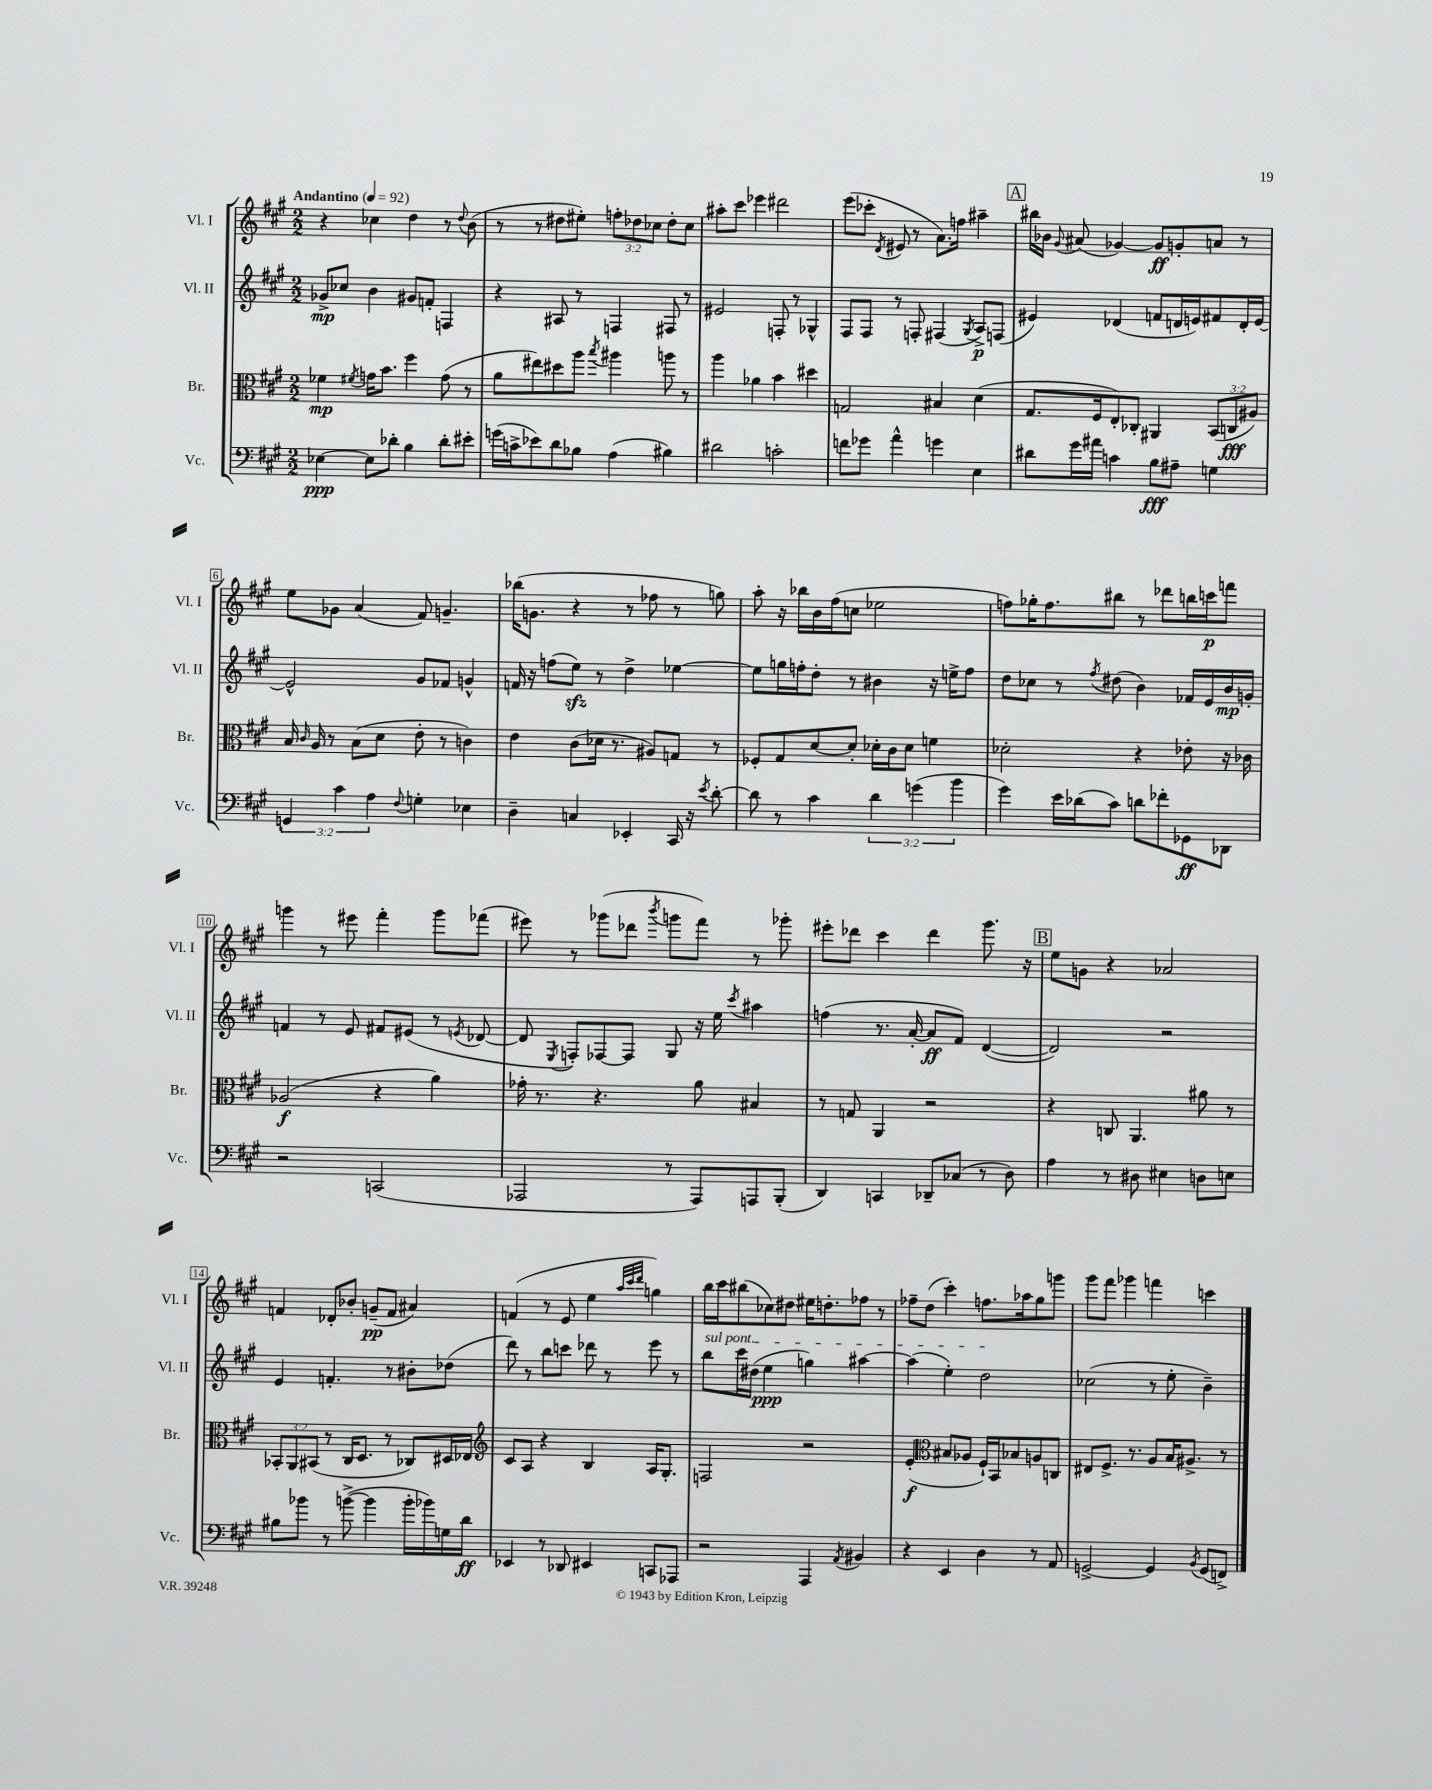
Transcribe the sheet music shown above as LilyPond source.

<<
\new StaffGroup <<
\new Staff = "s0" \with { instrumentName = "Vl. I" shortInstrumentName = "Vl. I" } {
    \clef treble \key a \major \numericTimeSignature \time 2/2 \override Staff.TupletNumber.text = #tuplet-number::calc-fraction-text \tempo "Andantino" 4 = 92
    \autoBeamOff r4 ces''4 d''4 r8 \appoggiatura { d''8 } b'8( |
    r8 r8 dis''8[ eis''8]-.) \tuplet 3/2 { f''8[-. des''8 ces''8] } des''8[-. ces''8] |
    ais''8[-. cis'''8] ees'''4 dis'''2 |
    e'''8[( ces'''8]-. \acciaccatura { d'8 } eis'8 r8 a'8.[) f''16] ais''4-- |
    \mark \markup { \box "A" } bis''16[ bes'16] \appoggiatura { gis'8 } ais'8( ges'4~) ges'8[\ff g'8-. a'8] r8 |
    e''8[ ges'8] a'4( fis'8) g'4.-- |
    bes''16[( g'8.] r4 r8 fes''8 r8 g''8) |
    a''8-. r16 bes''16[ b'16 fis''16( c''8] ees''2 |
    f''8[) ges''16-. f''8. bis''8] r8 des'''8[ b''16 c'''16\p f'''8] |
    g'''4 r8 eis'''8 fis'''4-. g'''8[ fes'''8]( |
    eis'''8) r8 ges'''8[( des'''8] \acciaccatura { b'''8 } g'''8[ fis'''8]) r8 ges'''8-. |
    eis'''8[-. des'''8] cis'''4 des'''4 gis'''8. r16 |
    \mark \markup { \box "B" } e''8[ g'8] r4 aes'2 |
    f'4 des'8[-. bes'8]-. g'8[--\pp( f'8] ais'4) |
    f'4( r8 e'8 e''4 \grace { a''32[ cis'''32 d'''32] } g''4) |
    b''16[ cis'''16 bis''8( ces''8) dis''8] eis''16[ d''8.-. fes''8] r8 |
    fes''8[-- d''8]( cis'''4-.) f''8.[ aes''16 gis''8 g'''8] |
    gis'''8[ fis'''8] ges'''4 f'''4 c'''4 \bar "|." |
}
\new Staff = "s1" \with { instrumentName = "Vl. II" shortInstrumentName = "Vl. II" } {
    \clef treble \key a \major \numericTimeSignature \time 2/2
    \autoBeamOff ges'8[->\mp ces''8] b'4 gis'8[ f'8]-. f4 |
    r4 ais8 r8 f4 fis8 r8 |
    eis'2 f8-. r8 ges4-^ |
    fis8[ fis8] r8 f8-. fis4( \acciaccatura { gis8 } a8[->\p) f8]( |
    \mark \markup { \box "A" } eis'4) des'4( f'8[ d'16 e'16) fis'8 d'16-. e'16]~ |
    e'2-^ gis'8[ fes'8] g'4-^ |
    f'16 r16 f''8[( e''8]\sfz) r8 d''4-> ees''4~ |
    ees''8[ g''16 f''16-. d''8]-. r8 bis'4 r16 e''16[-> f''8] |
    d''8[ ces''8] r8 \acciaccatura { fis''8 } dis''8( b'4) fes'16[ e'16 b'16\mp g'16]-. |
    f'4 r8 e'8 fis'8[ eis'8]( r8 \acciaccatura { e'8 } des'8~ |
    des'8 \acciaccatura { e8 } f8[-.) fes8~ fes8] gis8 r16 e''16 \acciaccatura { cis'''8 } ais''4 |
    f''4( r8. a'16~-. a'8[\ff fis'8]) d'4~( |
    \mark \markup { \box "B" } d'2) r2 |
    e'4 f'4.-. r8 bis'8[-. des''8]( |
    d'''8) r8 b''8[ c'''8] des'''8 r8 e'''8 r8 |
    \once \override TextSpanner.bound-details.left.text = \markup { \italic "sul pont." } b''8[\startTextSpan cis'''16 dis''16]( e''4\ppp g''4) ais''4~ |
    ais''4( e''4-.) d''2\stopTextSpan |
    ces''2( r8 e''8-. b'4--) \bar "|." |
}
\new Staff = "s2" \with { instrumentName = "Br." shortInstrumentName = "Br." } {
    \clef alto \key a \major \numericTimeSignature \time 2/2 \override Staff.TupletNumber.text = #tuplet-number::calc-fraction-text
    \autoBeamOff fes'4\mp \acciaccatura { fis'8 } g'16[ b'8.] fis''4 g'8( r8 |
    a'8[ eis''8) dis''8 a''8] \acciaccatura { b''8 } ais''4 a''8 r8 |
    a''4 aes'4 b'4 dis''4 |
    g2 bis4 d'4( |
    \mark \markup { \box "A" } gis8.[ fis16 e8-.) ces8]-. ais,4 \tuplet 3/2 { b,8[( c8\fff ais8]) } |
    b16 \grace { cis'16 } a16 r8 b8[( d'8] e'8-. r8 c'4) |
    e'4 cis'8[( des'16] r8. ais8[) g8] r8 |
    fes8[-. gis8 d'8~ d'8]-. des'16[-. cis'16 des'8] f'4 |
    des'2-. r4 ees'8-. r16 ces'16 |
    aes2\f( r4 a'4) |
    ges'16-. r8. r4. a'8 bis4 |
    r8 g8 a,4 r2 |
    \mark \markup { \box "B" } r4 c8 a,4. ais'8 r8 |
    \tuplet 3/2 { bes,8[-. a,8 bis,8]( } r8 cis16[ d8.] r8 ces8[) dis16 ees16] |
    \clef treble cis'8[ a8] r4 b4 a16[ gis8.]-. |
    f2 r2 |
    e'4-.\f( \clef alto bis8[ aes8] fis16[-!) b,16 bes8 a8 c8] |
    eis8[ fis8.]-> r8. a8[ b16 ais8.]-> r8 \bar "|." |
}
\new Staff = "s3" \with { instrumentName = "Vc." shortInstrumentName = "Vc." } {
    \clef bass \key a \major \numericTimeSignature \time 2/2 \override Staff.TupletNumber.text = #tuplet-number::calc-fraction-text
    \autoBeamOff ees4~\ppp ees8[ des'8]-. b4 des'8[-. eis'8]-. |
    g'16[( c'16-> ees'8) d'8 bes8] a4( bis4) |
    dis'2 c'2-. |
    f'8[ ges'8] a'4-^ g'4 e4 |
    \mark \markup { \box "A" } dis'8[ gis'16 ais'16] c'4 b8[\fff ais8]-- g4 |
    \tuplet 3/2 { g,4 cis'4 a4 } \appoggiatura { fis8 } g4-. ees4 |
    d4-- c4 ees,4-. cis,16 r16 \acciaccatura { e'8 } d'8~-. |
    d'8 r8 cis'4 \tuplet 3/2 { d'4 g'4( b'4 } |
    gis'4) e'16[ des'16( cis'8]) d'8[ fes'8-. ges,8\ff des,8] |
    r2 c,2( |
    aes,,2 r8 aes,,8[) a,,8 b,,8]-.( |
    d,4) c,4 des,8[-- ces8]( r8 d8) |
    \mark \markup { \box "B" } a4 r8 dis8 eis4 d8[ e8] |
    bis8[ bes'8] r8 b'8~->( b'4 b'16[-. bes'16) g16 d'16]\ff |
    ees,4 r8 des,8 eis,4 c,8[ aes,,8] |
    r2 a,,4 \acciaccatura { a,8 } bis,4 |
    r4 e,4 d4 r8 a,8 |
    g,2~-> g,4 \acciaccatura { b,8 } g,8[( f,8]->) \bar "|." |
}
>>
>>
\layout { \context { \Score \override BarNumber.stencil = #(make-stencil-boxer 0.1 0.3 ly:text-interface::print) } }
